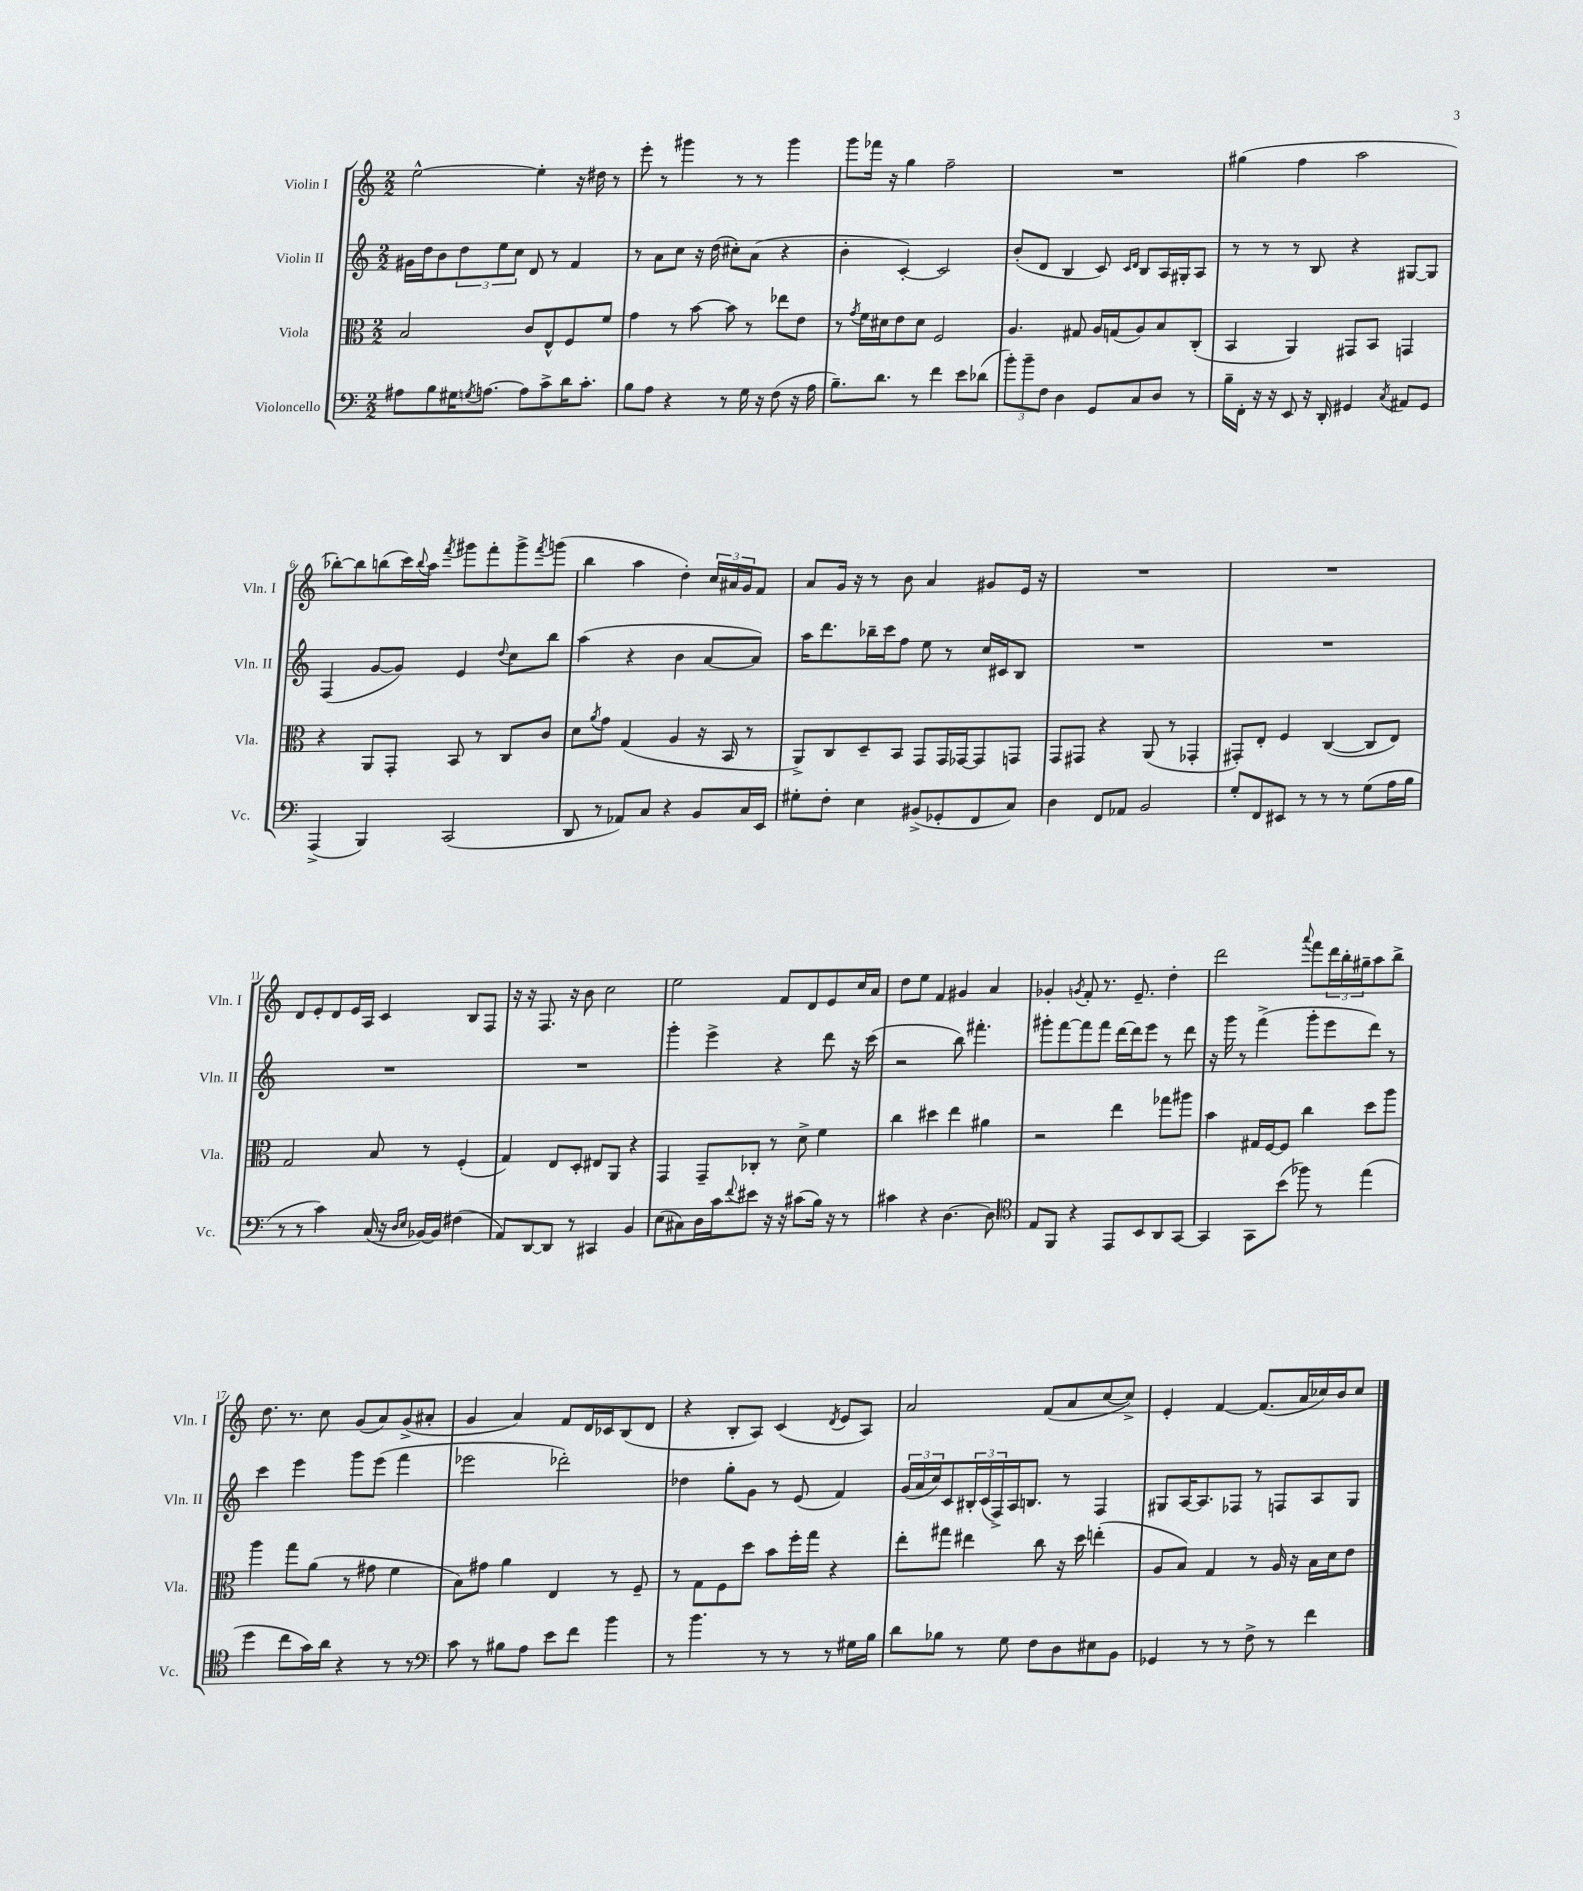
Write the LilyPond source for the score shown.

<<
\new StaffGroup <<
\new Staff = "s0" \with { instrumentName = "Violin I" shortInstrumentName = "Vln. I" } {
    \clef treble \key c \major \numericTimeSignature \time 2/2
    e''2~-^ e''4-. r16 dis''16 r8 |
    e'''8-. r8 gis'''4 r8 r8 gis'''4 |
    g'''8 fes'''16 r16 g''4 f''2-- |
    R1 |
    gis''4( f''4 a''2 |
    bes''8~-.) bes''8 b''8( c'''16) \appoggiatura { b''8 } a''16 \acciaccatura { f'''8 } gis'''8 f'''8-. gis'''8-> \acciaccatura { f'''8 } g'''8( |
    b''4 a''4 d''4-.) \tuplet 3/2 { c''16 ais'16 g'16 } f'8 |
    a'8 g'16 r16 r8 b'8 a'4 gis'8 e'16 r16 |
    R1 |
    R1 |
    d'8 e'8-. d'8 e'16 a16 c'4 b8 f8 |
    r16 r16 f8. r16 b'8 c''2 |
    e''2 f'8 d'8 e'8 c''16 a'16 |
    d''8 e''8 f'4 gis'4 a'4 |
    ges'4-. \acciaccatura { g'8 } f'8-. r8. e'8.-- d''4-. |
    d'''2 \appoggiatura { a'''8 } f'''8 \tuplet 3/2 { d'''16 b''16-. gis''16-- } a''8 b''8-> |
    d''8. r8. c''8 g'8( a'8) g'8->( ais'8-. |
    g'4 a'4) f'8 d'16 ces'16 b8( d'8 |
    r4 b8-. a8) c'4( \acciaccatura { d'8 } e'8 a8) |
    a'2 f'8( a'8 c''8~ c''8->) |
    e'4-. f'4~ f'8.( a'16 ces''16) b'16 ces''8 \bar "|." |
}
\new Staff = "s1" \with { instrumentName = "Violin II" shortInstrumentName = "Vln. II" } {
    \clef treble \key c \major \numericTimeSignature \time 2/2
    gis'16 d''16 b'8 \tuplet 3/2 { d''8 e''8 c''8 } d'8 r8 f'4 |
    r8 a'8 c''8 r16 d''16( cis''8-.) a'8( r4 |
    b'4-. c'4~-.) c'2 |
    b'8-.( d'8 b4 c'8) \grace { c'16 d'16 } b8 a16 gis16-. a8 |
    r8 r8 r8 b8 r4 gis8~ gis8 |
    f4( g'8~ g'8) e'4 \appoggiatura { d''8 } c''8 b''8 |
    a''4( r4 b'4 a'8~ a'8) |
    a''16 d'''8. bes''16-- c'''16 f''8 e''8 r8 c''16 cis'16 b8 |
    R1 |
    R1 |
    R1 |
    R1 |
    g'''4-. e'''4-> r4 d'''8 r16 c'''16( |
    r2 b''8) fis'''4.-. |
    gis'''8-. f'''8~ f'''8 f'''8 d'''16~ d'''16 e'''8 r8 d'''8 |
    r16 g'''16 r8 f'''4->( g'''8-. e'''8 d'''8) r8 |
    c'''4 e'''4 g'''8 e'''8( f'''4 |
    ees'''2 des'''2-.) |
    des''4 g''8-. g'8 r8 e'8( f'4) |
    \tuplet 3/2 { g'16( a'16 c''16) } c'8 \tuplet 3/2 { bis16-. c'16( f16->) } a16 b8. r8 f4 |
    gis8 a16~ a8. fes8 r8 f8 a8 gis8 \bar "|." |
}
\new Staff = "s2" \with { instrumentName = "Viola" shortInstrumentName = "Vla." } {
    \clef alto \key c \major \numericTimeSignature \time 2/2
    b2 c'8 e8-^ f8 f'8 |
    g'4 r8 b'8~ b'8 r8 ees''8 e'8 |
    r8 \acciaccatura { g'8 } f'16 dis'16 e'8 dis'8 f2 |
    a4. gis8 a16 g16( a8) b8 c8-.( |
    b,4 a,4) gis,8 b,8 g,4 |
    r4 a,8 g,8-. b,8 r8 c8 c'8 |
    d'8 \acciaccatura { a'8 } g'8 g4( a4 r16 b,16 r8 |
    a,8->) c8 d8-- b,8 g,8 g,16 ges,16~ ges,8 g,8 |
    g,8 gis,8 r4 a,8( r8 ges,4-. |
    gis,8-.) e8-. f4 c4~( c8 e8) |
    g2 b8 r8 f4-.( |
    g4) e8 d8-. eis8 a,8 r4 |
    g,4 g,8-- ces8-. r8 d'8-> f'4 |
    c''4 dis''4 e''4 ais'4 |
    r2 e''4 ges''8 ais''8 |
    b'4 gis16 f16~ f8 c''4 d''8 a''8 |
    a''4 g''8 a'8( r8 gis'8 f'4 |
    b8) gis'8 a'4 e4 r8 f8-- |
    r8 g8 f8 d''8 b'8 f''16-. g''16 r4 |
    e''8-. gis''8 eis''4 c''8 r16 d''16 e''4-.( |
    a8 b8) g4 r8 a16 r16 b16 d'16 e'8 \bar "|." |
}
\new Staff = "s3" \with { instrumentName = "Violoncello" shortInstrumentName = "Vc." } {
    \clef bass \key c \major \numericTimeSignature \time 2/2
    ais8 b8 gis16 \acciaccatura { g8 } a8.~ a8 c'8-> d'16 c'8.-. |
    b8 a8 r4 r8 g16 r16 f8( r16 a16 |
    b8.--) d'8. r8 f'4 e'8 des'8( |
    \tuplet 3/2 { b'8-.) b'8-- f8 } d4 g,8 c8 d8 r8 |
    b16-- f,16-. r16 r16 e,8 r16 d,16-. gis,4 \acciaccatura { c8 } ais,8 gis,8 |
    a,,4->( b,,4) c,2( |
    d,8 r8 aes,8) c8 r4 b,8 c16 e,16 |
    gis8-. f8-. e4 bis,8->( ges,8-. f,8 c8) |
    d4 f,8 aes,8 b,2 |
    g8-. f,8 eis,8 r8 r8 r8 g8( a16 b16 |
    r8 r8 c'4) c16( r16 \grace { d16 e16 } bes,16~) bes,16 fis4( |
    a,8) d,8~ d,8 r8 cis,4 b,4 |
    e8( cis8) d16 c'16 \appoggiatura { f'8 } eis'8 r16 r16 cis'8( b16) r16 r8 |
    cis'4 r4 d4.~ d8 |
    \clef tenor e8 f,8 r4 e,8 b,8 a,8 g,8~ |
    g,4 g,8 b'8( fes''8) r8 e''4( |
    d''4 c''8 g'16) a'16 r4 r8 r8 |
    \clef bass c'8 r8 bis8 a8 e'8 f'8 b'4 |
    r8 b'4. r8 r8 r8 gis16 b16 |
    d'8 bes8 r8 g8 f8 d8 eis8 b,8 |
    ges,4 r8 r8 f8-> r8 f'4 \bar "|." |
}
>>
>>
